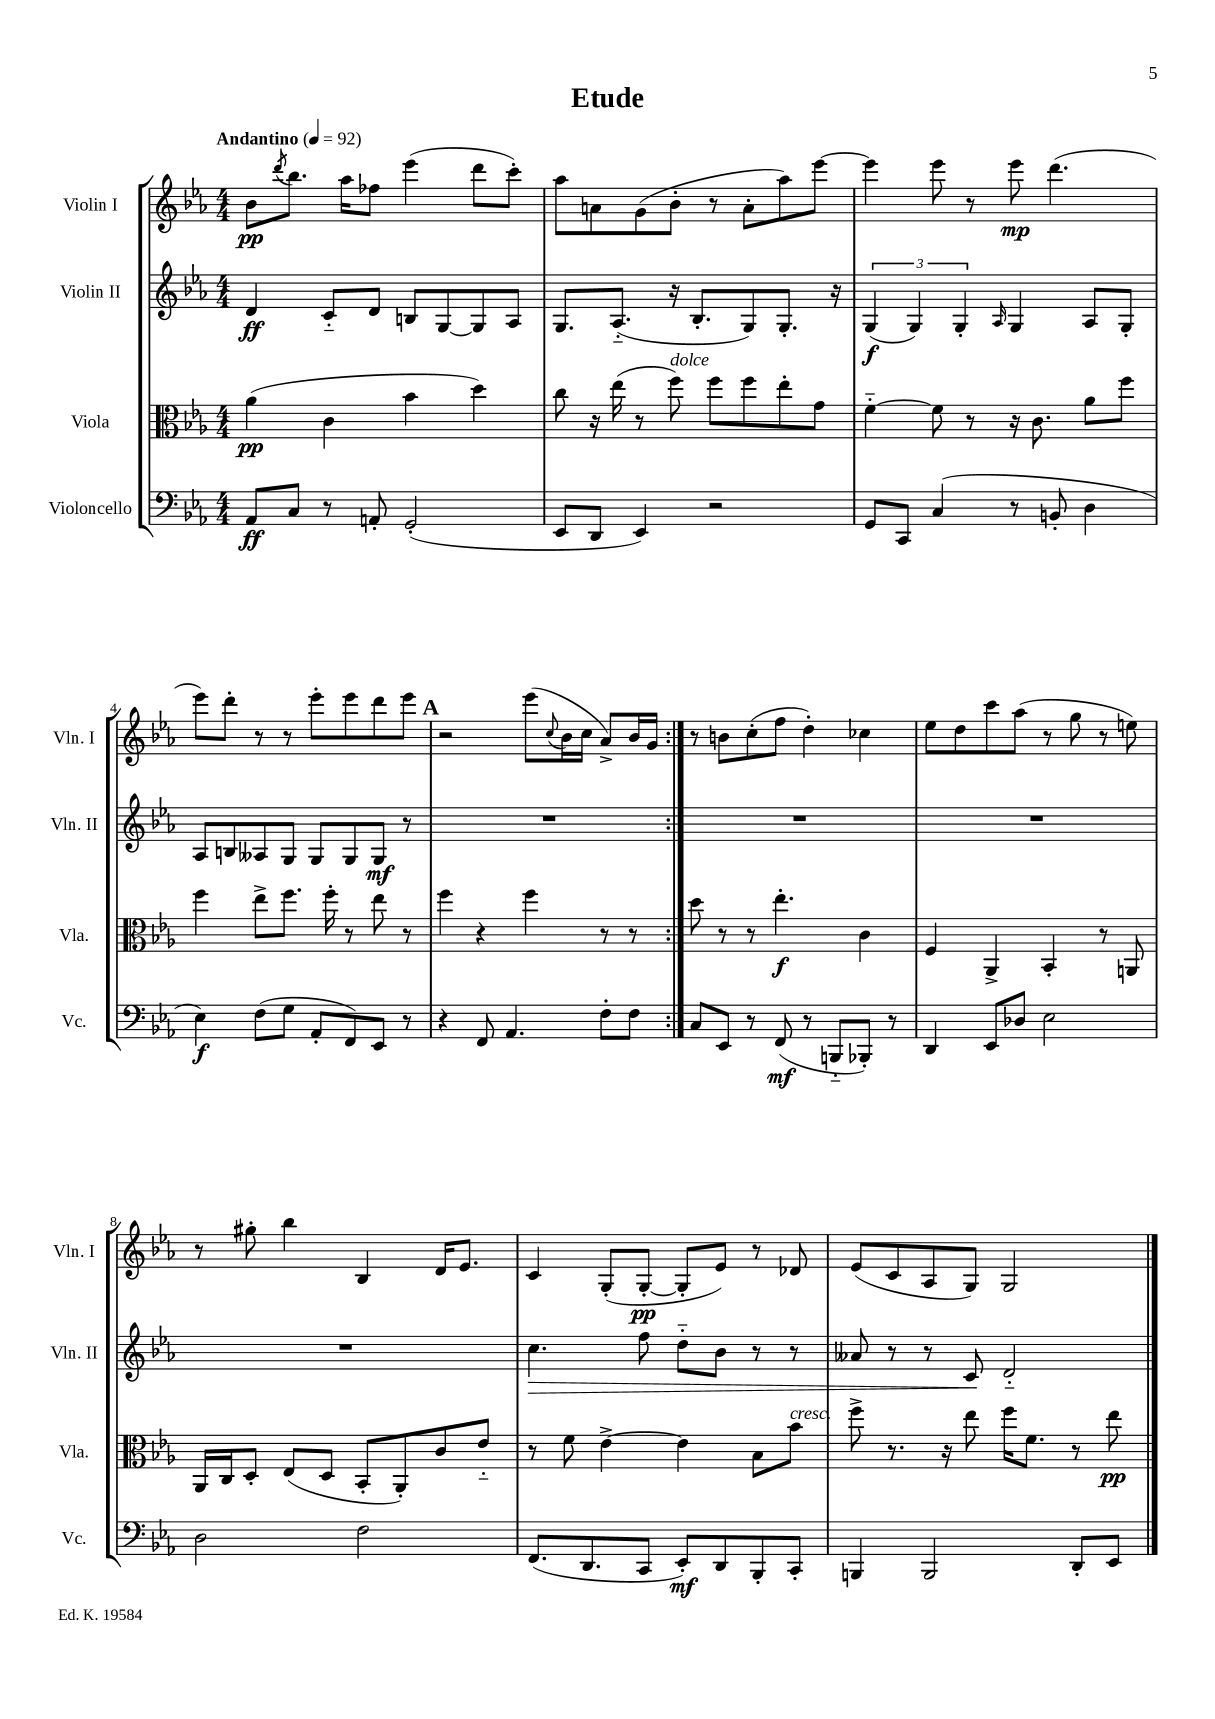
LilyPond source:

\header { title = "Etude" }
<<
\new StaffGroup <<
\new Staff = "s0" \with { instrumentName = "Violin I" shortInstrumentName = "Vln. I" } {
    \clef treble \key ees \major \numericTimeSignature \time 4/4 \tempo "Andantino" 4 = 92
    \repeat volta 2 { bes'8\pp \acciaccatura { d'''8 } bes''8. aes''16 fes''8 ees'''4( d'''8 c'''8-.) |
    aes''8 a'8 g'8( bes'8-. r8 a'8-. aes''8) ees'''8~ |
    ees'''4 ees'''8 r8 ees'''8\mp d'''4.( |
    ees'''8) d'''8-. r8 r8 ees'''8-. ees'''8 d'''8 ees'''8 |
    \mark \markup { \bold "A" } r2 ees'''8( \appoggiatura { c''8 } bes'16 c''16 aes'8->) bes'16 g'16 | }
    r8 b'8 c''8-.( f''8 d''4-.) ces''4 |
    ees''8 d''8 c'''8 aes''8( r8 g''8 r8 e''8) |
    r8 gis''8-. bes''4 bes4 d'16 ees'8. |
    c'4 g8-.( g8~-.\pp g8-. ees'8) r8 des'8 |
    ees'8( c'8 aes8 g8) g2 \bar "|." |
}
\new Staff = "s1" \with { instrumentName = "Violin II" shortInstrumentName = "Vln. II" } {
    \clef treble \key ees \major \numericTimeSignature \time 4/4
    \repeat volta 2 { d'4\ff c'8-_ d'8 b8 g8~ g8 aes8 |
    g8. aes8.-_( r16 bes8.-. g8) g8.-. r16 |
    \tuplet 3/2 { g4\f( g4) g4-. } \grace { aes16 } g4 aes8 g8-. |
    aes8 b8 aeses8 g8 g8 g8 g8\mf r8 |
    \mark \markup { \bold "A" } R1 | }
    R1 |
    R1 |
    R1 |
    c''4.\> f''8 d''8-_ bes'8 r8 r8 |
    aeses'8 r8 r8 c'8\! d'2-_ \bar "|." |
}
\new Staff = "s2" \with { instrumentName = "Viola" shortInstrumentName = "Vla." } {
    \clef alto \key ees \major \numericTimeSignature \time 4/4
    \repeat volta 2 { aes'4\pp( c'4 bes'4 d''4) |
    c''8 r16 ees''16( r8 f''8^\markup { \italic "dolce" }) f''8 f''8 ees''8-. g'8 |
    f'4~-_ f'8 r8 r16 c'8. aes'8 f''8 |
    f''4 ees''8-> f''8. f''16-. r8 ees''8 r8 |
    \mark \markup { \bold "A" } f''4 r4 f''4 r8 r8 | }
    d''8 r8 r8 ees''4.-.\f c'4 |
    f4 aes,4-> bes,4-. r8 a,8 |
    aes,16 c16 d8-. ees8( d8 bes,8-. aes,8-.) c'8 ees'8-_ |
    r8 f'8 ees'4~-> ees'4 bes8 bes'8^\markup { \italic "cresc." } |
    f''8-> r8. r16 ees''8 f''16 f'8. r8 ees''8\pp \bar "|." |
}
\new Staff = "s3" \with { instrumentName = "Violoncello" shortInstrumentName = "Vc." } {
    \clef bass \key ees \major \numericTimeSignature \time 4/4
    \repeat volta 2 { aes,8\ff c8 r8 a,8-. g,2-.( |
    ees,8 d,8 ees,4) r2 |
    g,8 c,8 c4( r8 b,8-. d4 |
    ees4\f) f8( g8 aes,8-. f,8) ees,8 r8 |
    \mark \markup { \bold "A" } r4 f,8 aes,4. f8-. f8 | }
    c8 ees,8 r8 f,8\mf( r8 b,,8-_ bes,,8-.) r8 |
    d,4 ees,8 des8 ees2 |
    d2 f2 |
    f,8.( d,8. c,8 ees,8-.\mf) d,8 bes,,8-. c,8-. |
    b,,4 b,,2 d,8-. ees,8 \bar "|." |
}
>>
>>
